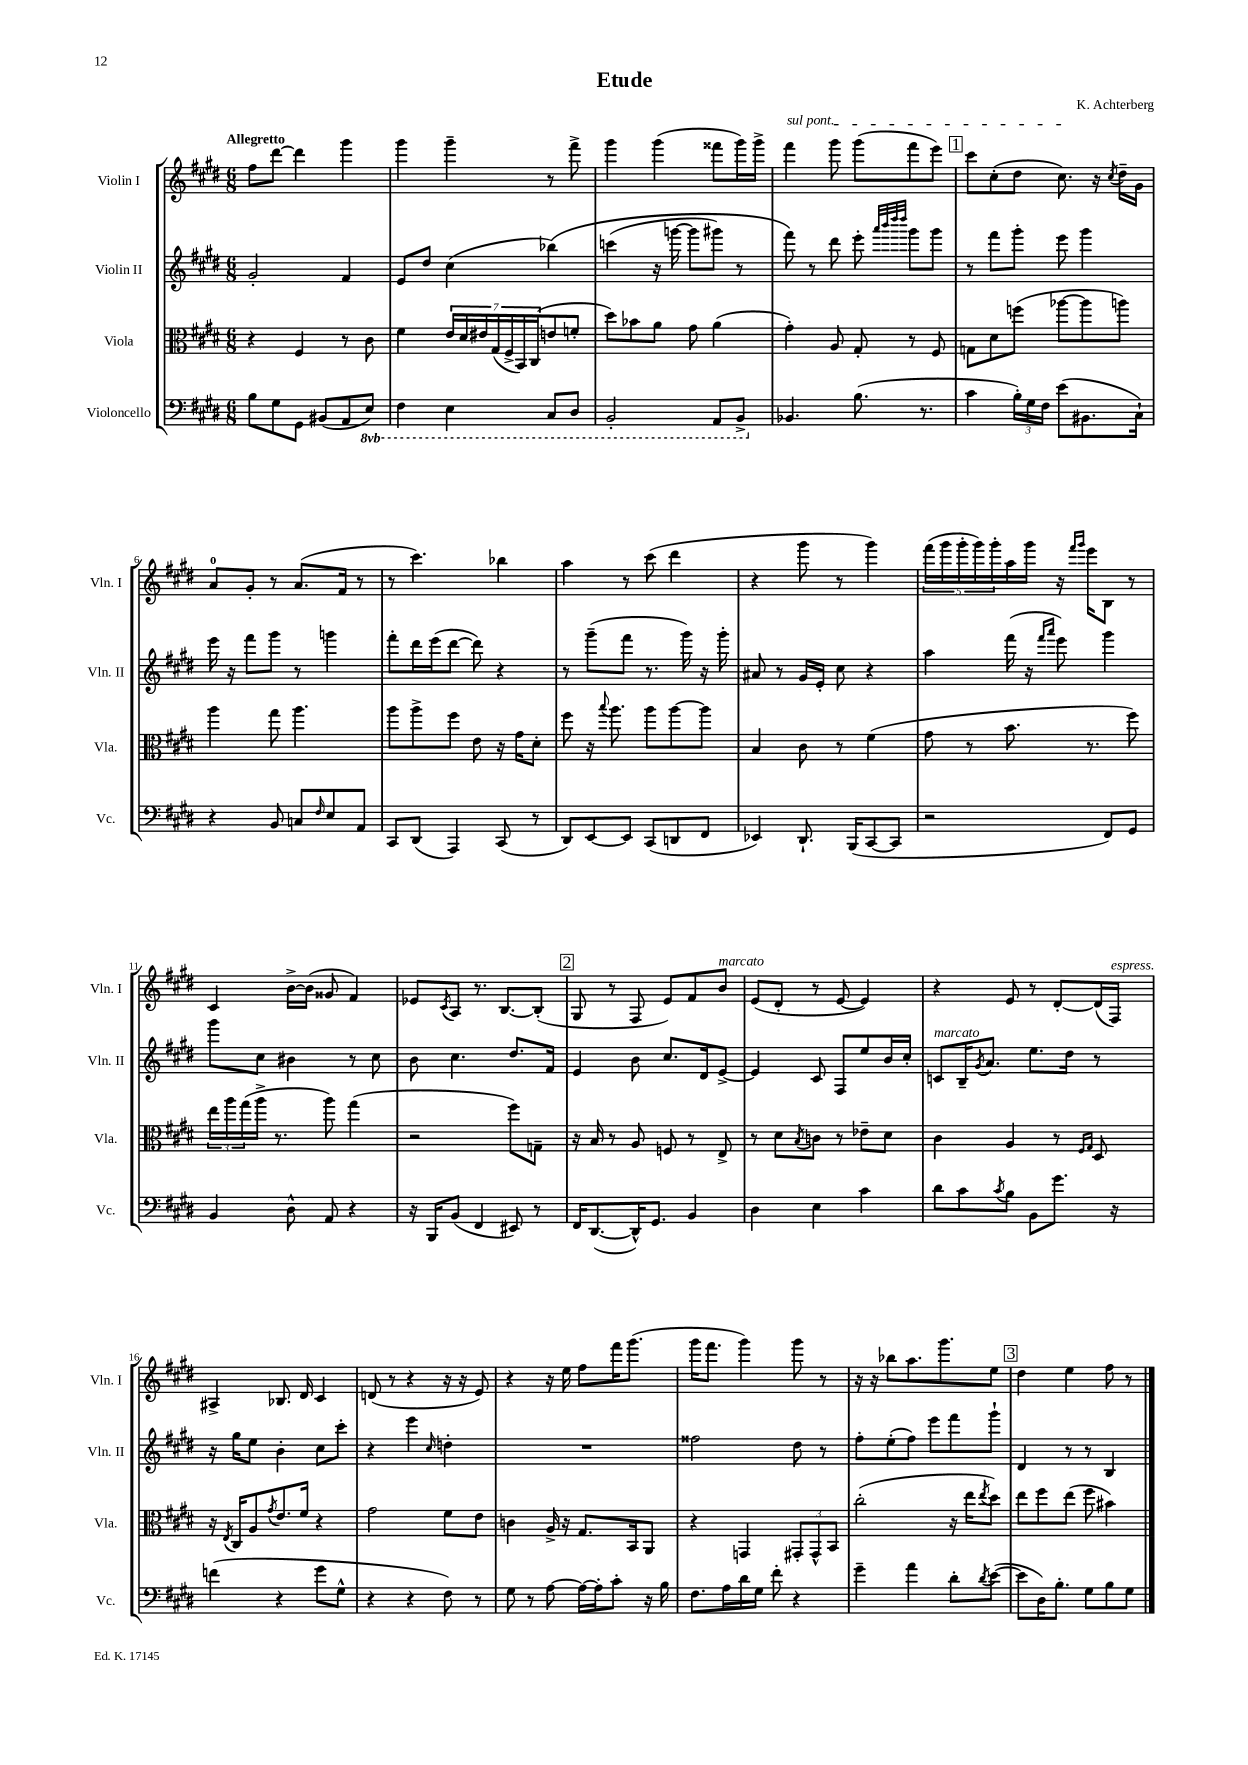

**kern	**kern	**kern	**kern
*staff4	*staff3	*staff2	*staff1
*clefF4	*clefC3	*clefG2	*clefG2
*k[f#c#g#d#]	*k[f#c#g#d#]	*k[f#c#g#d#]	*k[f#c#g#d#]
*M6/8	*M6/8	*M6/8	*M6/8
8B	4r	2g#'	8ff#
8G#	.	.	[8ddd#
8GG#	4F#	.	4ddd#]
(8BB#	.	.	.
8AA	8r	4f#	4ggg#
8EE)	8c#	.	.
=	=	=	=
4FF#	4f#	8e	4ggg#
.	.	8dd#	.
4EE	28e	(4cc#	4ggg#~
.	28d#	.	.
.	28e#	.	.
.	(28G#	.	.
.	28F#^	.	.
.	28BB)	.	.
.	(28C#	.	.
8CC#	8e	&(4bb-)	8r
8DD#	8f'	.	8fff#^
=	=	=	=
2BBB'	8dd#)	(4ccc	4ggg#
.	8b-	.	.
.	8a	16r	(4ggg#
.	.	[16ggg	.
.	8g#	8ggg]	.
8AAA	(4a	8ggg#)	8fff##
8BBB^	.	8r	16ggg#)
.	.	.	16ggg#^
=	=	=	=
4.BB-	4g#')	8fff#&)	4fff#
.	.	8r	.
.	8A	8ddd#	8ggg#
(8.B	8G#'	8eee'	(8ggg#
.	.	32qqaaa	.
.	.	32qqbbb	.
.	.	32qqdddd#	.
.	.	32qqdddd#	.
.	8r	8ggg#	8fff#
8.r	.	.	.
.	8F#	8ggg#	8eee)
=	=	=	=
4c#	8G	8r	8ccc#
.	8d#	8fff#	(8cc#'
24B')	(8ff	8ggg#'	8dd#
24G#	.	.	.
24F#	.	.	.
(8e	[8aa-	8eee	8.cc#)
8.BB#	8aa-]	4ggg#	.
.	.	.	16r
.	.	.	8qcc#
.	8aa)	.	16dd#~
16C#`)	.	.	16g#
=	=	=	=
4r	4aa	16eee	8a
.	.	16r	.
.	.	8fff#	8g#'
8BB	8gg#	8ggg#	8r
8C	4.aa	8r	(8.a
16qqF#	.	.	.
8E	.	4ggg	.
.	.	.	16f#
8AA	.	.	8r
=	=	=	=
8CC#	8aa	8fff#'	8r
(8DD#	8aa^	16ddd#	4.ccc#)
.	.	(16eee	.
4AAA)	8ff#	[8ddd#	.
.	8e	8ddd#])	.
(8CC#	16r	4r	4bb-
.	16g#	.	.
8r	8d#'	.	.
=	=	=	=
8DD#)	8ff#	8r	4aa
[8EE	16r	(8ggg#~	.
.	8qqbb	.	.
.	8.aa	.	.
8EE]	.	8fff#	8r
(8CC#	8aa	8.r	(8ccc#
8DD	[8aa	.	4ddd#
.	.	16ggg#)	.
8FF#	8aa]	16r	.
.	.	16ggg#'	.
=	=	=	=
4EE-)	4B	8a#	4r
.	.	8r	.
8.DD#`	8c#	16g#	8ggg#
.	.	16e'	.
.	8r	8cc#	8r
(16BBB	.	.	.
[8CC#	(4f#	4r	4ggg#)
8CC#]	.	.	.
=	=	=	=
2r	8g#	4aa	(20fff#
.	.	.	20ggg#
.	.	.	20ggg#'
.	8r	.	.
.	.	.	20ggg#)
.	.	.	20ggg#'
.	8.b	(16fff#	16aa
.	.	16r	16ggg#
.	.	16qqfff#	.
.	.	16qqaaa	.
.	.	8eee)	16r
.	.	.	16qqfff#
.	.	.	16qqggg#
.	8.r	.	16eee
8FF#)	.	4ggg#	8B
8GG#	8ff#)	.	8r
=	=	=	=
4BB	24ee	8ggg#	4c#
.	24aa	.	.
.	(24gg#	.	.
.	16aa^	8cc#	.
.	8.r	.	.
8D#^^	.	4b#	[16b^
.	.	.	(16b]
8AA	8aa)	.	8g##
4r	(4gg#	8r	4f#)
.	.	8cc#	.
=	=	=	=
16r	2r	8b	8e-
16BBB	.	.	.
.	.	.	8qc#
(8BB	.	4.cc#	8A
4FF#	.	.	8.r
.	.	.	[8.B
8EE#)	8ff#)	8.dd#	.
8r	8G~	.	(8B']
.	.	16f#	.
=	=	=	=
16FF#	16r	4e	8G#
([8.DD#	16B	.	.
.	8r	.	8r
16DD#^^])	8A	8b	8F#
8.GG#	.	.	.
.	8F	8.cc#	8e)
4BB	8r	.	8f#
.	.	16d#	.
.	8E^	[8e^	8b
=	=	=	=
4D#	8r	4e]	(8e
.	8d#	.	8d#'
.	8qB	.	.
4E	8c	8c#	8r
.	8r	8F#	[8e
4c#	8e-~	8ee	4e])
.	8d#	16b	.
.	.	16cc#'	.
=	=	=	=
8d#	4c#	8c	4r
8c#	.	16B~	.
.	.	8qg#	.
.	.	8.a	.
8qc#	.	.	.
8B	4A	.	8e
8BB	.	8.ee	8r
8.g#	8r	.	[8d#'
.	.	16dd#	.
.	16qqF#	.	.
.	16qqG#	.	.
.	8D#	8r	(16d#]
16r	.	.	16F#)
=	=	=	=
(4f	16r	16r	4A#^
.	8qE	.	.
.	16C#	16gg#	.
.	8A	8ee	.
.	8qg#	.	.
4r	8.e	4b'	8.B-
.	16f#	.	16d#
8g#	4r	8cc#	4c#
8G#^^	.	8ccc#'	.
=	=	=	=
4r	2g#	4r	(8d
.	.	.	8r
4r	.	4eee	4r
.	.	16qqcc#	.
8F#)	8f#	4dd'	16r
.	.	.	16r
8r	8e	.	8e)
=	=	=	=
8G#	4c	2.r	4r
8r	.	.	.
[8A	16A^	.	16r
.	16r	.	16ee
16A_	8.G#	.	8ff#
16A']	.	.	.
8c#'	.	.	16fff#
.	16BB	.	(8.ggg#
16r	8AA	.	.
16B	.	.	.
=	=	=	=
8.F#	4r	2ff##	16ggg#
.	.	.	8.fff#
16A	.	.	.
16d#	4GG	.	4ggg#)
16G#	.	.	.
8f#'	.	.	.
4r	12GG#'	8dd#	8ggg#
.	12GG#^^	.	.
.	.	8r	8r
.	12BB	.	.
=	=	=	=
4g#~	(2cc#'	8ff#'	16r
.	.	.	16r
.	.	(8ee'	8bb-
4a	.	8ff#)	8.aa
.	.	8eee	.
.	.	.	8.ggg#
8d#'	16r	8fff#	.
.	16ee	.	.
8qd#	8qee	.	.
([8e	8dd#)	8ggg#`	8ee
=	=	=	=
8e]	8ee	4d#	4dd#
16D#)	8ff#	.	.
8.B'	.	.	.
.	(8ee	8r	4ee
8G#	8ff#	8r	.
8B	4b#)	4B	8ff#
8G#	.	.	8r
==	==	==	==
*-	*-	*-	*-
